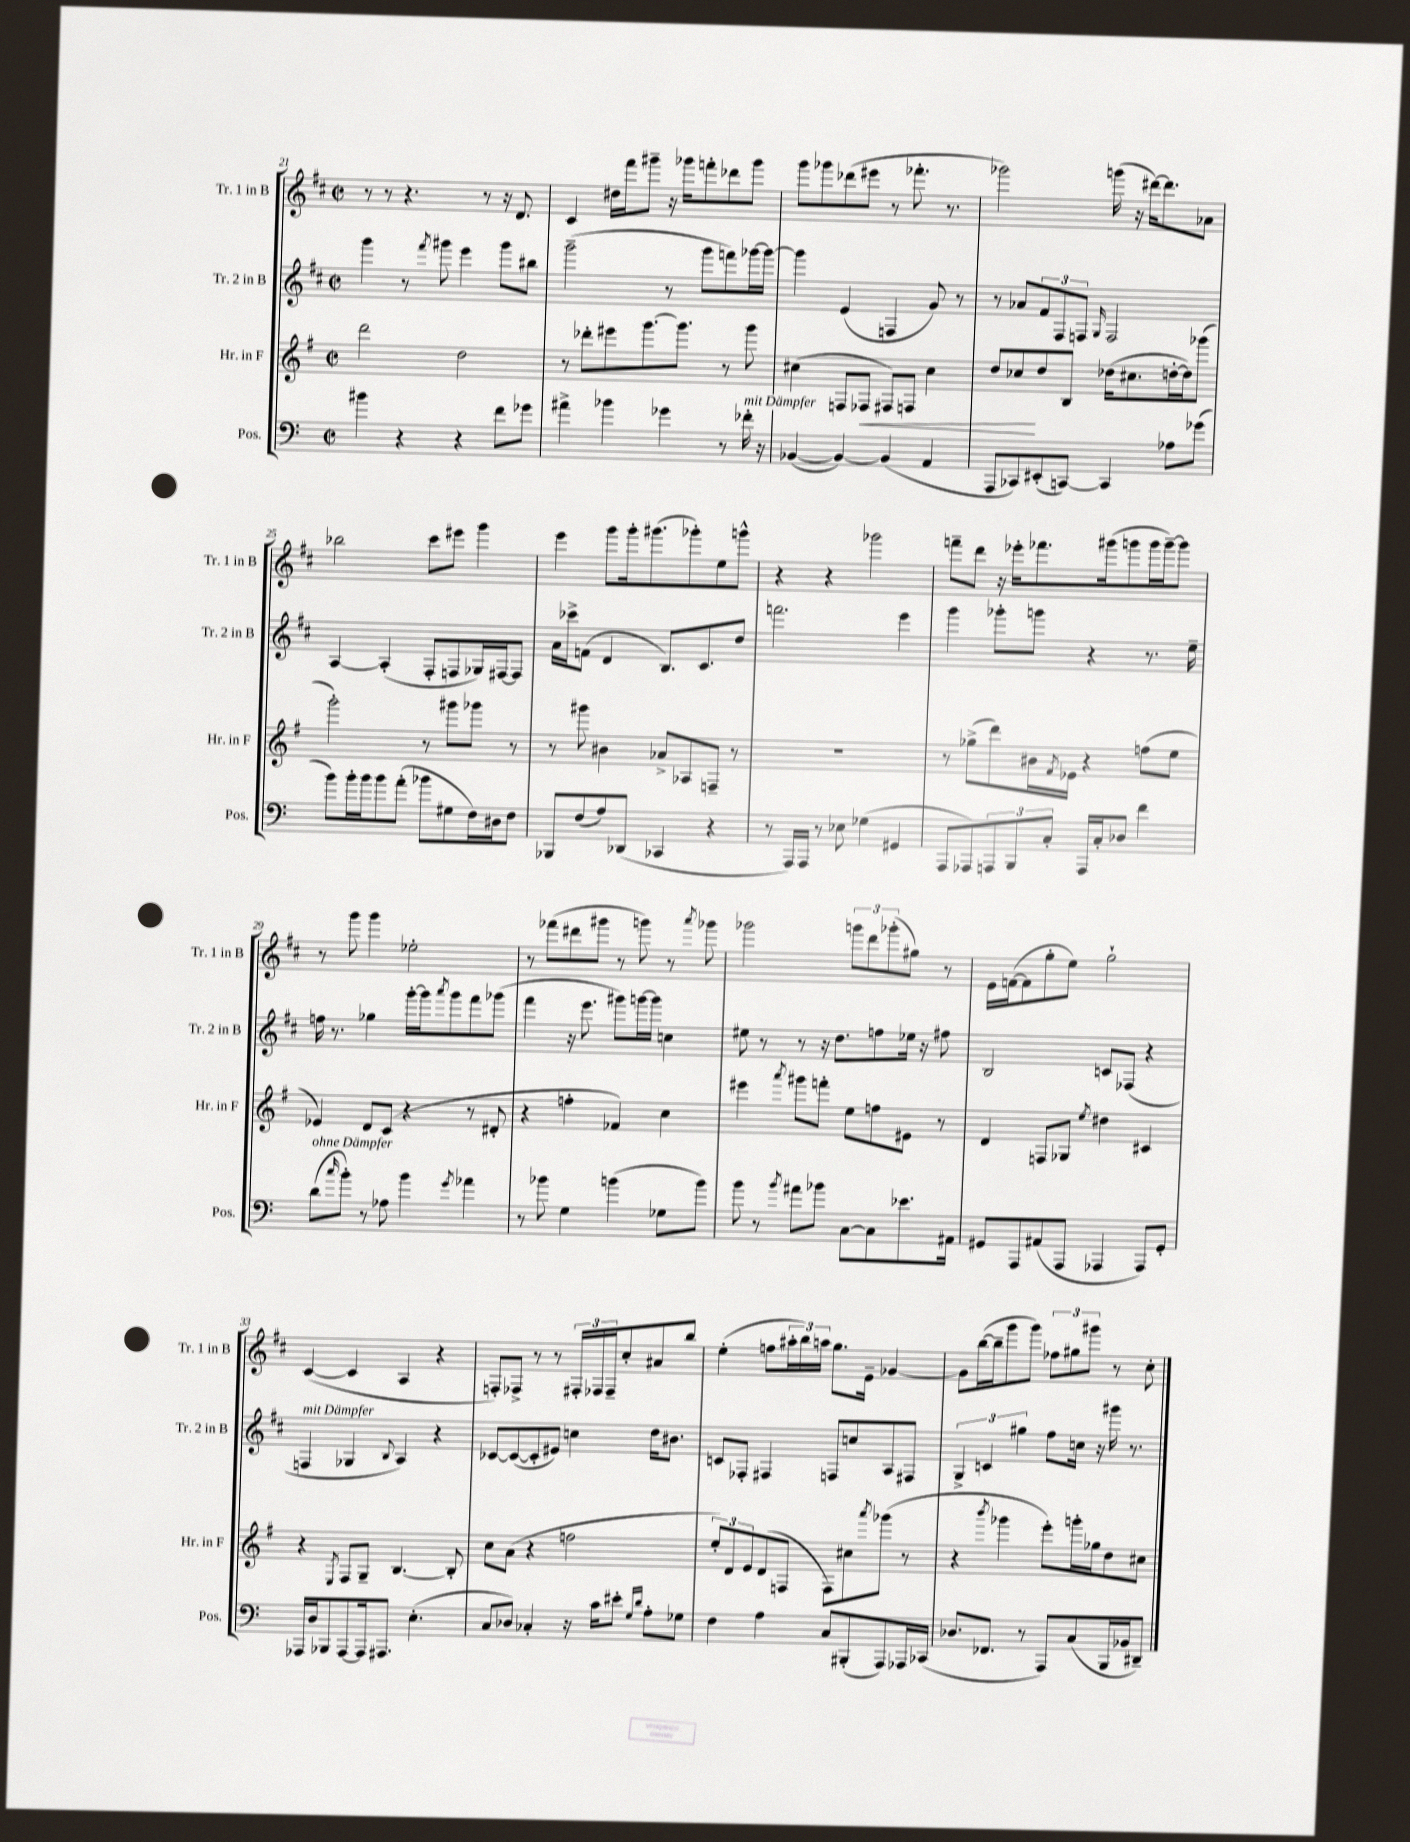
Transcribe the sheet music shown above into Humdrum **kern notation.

**kern	**kern	**kern	**kern
*staff4	*staff3	*staff2	*staff1
*clefF4	*clefG2	*clefG2	*clefG2
*k[]	*k[f#]	*k[f#c#]	*k[f#c#]
*M2/2	*M2/2	*M2/2	*M2/2
*met(c|)	*met(c|)	*met(c|)	*met(c|)
4b#	2ddd	4ggg	8r
.	.	.	8r
4r	.	8r	4.r
.	.	8qfff#	.
.	.	8ggg#	.
4r	2dd	4eee	.
.	.	.	8r
8f	.	8ggg#	16r
.	.	.	8.d
8g-	.	8bb#	.
=	=	=	=
4a#^	8r	(2ggg~	4c#
.	8ddd-'	.	.
4b-	8eee#	.	16dd#
.	.	.	16fff#
.	[8.ggg	.	8ggg#~
4g-	.	8r	16r
.	8.ggg]	.	16ggg-
.	.	8ggg	8fff'
8r	8r	8fff)	8ddd-
16f-'	8ggg	[16ggg-	8ggg-
16r	.	16ggg-_	.
=	=	=	=
([4BB-	(4cc#	4ggg-]	8ggg
.	.	.	8ggg-
4BB-_)	8F	(4e	(8ddd-
.	8F-	.	8eee#
(4BB-]	8F#)	4F	8r
.	8F	.	8.fff-'
4AA	4cc#	8g)	.
.	.	.	8.r
.	.	8r	.
=	=	=	=
8AAA	8dd	8r	2ggg-)
8CC-)	8cc-	8a-	.
(8EE#'	8dd	12f#	.
.	.	12F#	.
[8CC)	8B	.	.
.	.	12F	.
.	.	16qqG	.
4CC]	(16dd-	2F	(16ggg
.	8.cc#	.	16r
.	.	.	[16ddd#)
.	.	.	8.ddd#]
8A-	[16dd'	.	.
.	16dd])	.	.
(8g-	(8ggg-	.	8a-
=	=	=	=
8b)	2ggg')	[4A	2bb-
16b'	.	.	.
16b	.	.	.
8b	.	(4A']	.
(8a'	.	.	.
8b-	8r	8F#'	8ccc#
8G#	8ggg#	8F	8eee#
16F)	8ggg-	16G-)	4ggg
16D#	.	[16F#	.
8F	8r	8F#]	.
=	=	=	=
8BBB-	8r	16a	4eee
.	.	16ccc-^	.
(8F	8ggg#	(8f	.
8A)	4b#	4d	8ggg
(8DD-	.	.	16ggg'
.	.	.	(8.ggg#
4CC-	8a-^	8.B)	.
.	8A-	.	8ggg-')
.	.	8.c#	.
4r	8F~	.	8ee
.	8r	8dd	8ggg^^
=	=	=	=
8r	1r	2.fff	4r
16AAA)	.	.	.
16AAA	.	.	.
8r	.	.	4r
8E-	.	.	.
(4G-	.	.	2ggg-
4GG#	.	4eee	.
=	=	=	=
8AAA	8r	4ggg	8fff~
8AAA-)	(8gg-^	.	8ddd
12AAA	8ddd)	8ggg-'	16r
.	.	.	16eee-'
12BBB	.	.	.
.	16b#	8ggg	8.fff-
12C'	.	.	.
.	8qf#	.	.
.	16e-	.	.
16AAA	4r	4r	.
16C'	.	.	(16ggg#
8D-	.	.	8ggg
4f	(8ff	8.r	16ggg
.	.	.	[16ggg~)
.	8ee	.	8ggg]
.	.	16ee~	.
=	=	=	=
(8d	4e-)	16ff	8r
.	.	8.r	.
16qqcc	.	.	.
8b')	.	.	8ggg
8r	8d	4gg-	4ggg
8A-	(8c	.	.
4b	4r	[16ggg'	2ee-'
.	.	16ggg]	.
.	.	8qaaa	.
.	.	8ggg	.
8qg	.	.	.
4a-	8r	8fff#	.
.	8d#'	(8ggg-	.
=	=	=	=
8r	4r	4fff#	8r
8b-	.	.	(8fff-
4G	4ff'	16r	8ddd#
.	.	8.eee	.
.	.	.	8ggg#
(4b	4f-)	8ggg#)	8r
.	.	[16ggg	8ggg)
.	.	16ggg]	.
8G-	4cc	4cc	8r
.	.	.	8qaaa
8b)	.	.	8ggg-
=	=	=	=
8b	4eee#	8ee#	2ggg-
8r	.	8r	.
8qb	8qaaa	.	.
8a#	8ggg#	8r	.
8b-	8fff'	16r	.
.	.	8.dd	.
[8C	8ee	.	12ggg
.	.	.	12ddd
8C]	8ff	8ff	.
.	.	.	(12ggg-'
8.e-	8e#	16ee-	8gg#)
.	.	16r	.
.	8r	8ff#	8r
16AA#	.	.	.
=	=	=	=
8GG#	4d	2B	16e
.	.	.	([16f
8AAA	.	.	8f]
(8AA#	8F	.	8gg'
8AAA	8G-	.	8ee)
.	8qee	.	.
4AAA-	4dd#	8c	2gg`
.	.	(8F-	.
8AAA-)	4c#	4r	.
8GG#'	.	.	.
=	=	=	=
16AAA-	4r	4F	([4c#
16D	.	.	.
8BBB-	.	.	.
.	8qE	.	.
[8AAA-	8F#	4G-	4c#]
16AAA-]	8G~	.	.
8.AAA#	.	.	.
.	.	8qqB	.
.	[4.B	4A)	4A
(4.E'	.	.	.
.	.	4r	4r
.	8B']	.	.
=	=	=	=
8C	8cc	[8c-	8F')
8D-)	(8a	(8c-_	8F-^
4C-'	4r	8c-']	8r
.	.	8e#)	8r
16r	2ff	4cc	24F#'
.	.	.	24F-
16c	.	.	.
.	.	.	24F-~
8e#'	.	.	8cc#'
16qqG	.	.	.
16qqd	.	.	.
8A'	.	16dd	8a#
.	.	8.b#	.
8G-	.	.	8bb
=	=	=	=
4F	12ee')	8c	(4ee'
.	12d	.	.
.	.	8F-'	.
.	12e	.	.
4A	(8d	4F#	8ff
.	8F	.	24aa#'
.	.	.	24bb)
.	.	.	24aa
8C	8F)	8F	8.gg
(8BBB#'	8cc#	8cc	.
.	.	.	16e~
.	8qaaa	.	.
8AAA)	(8ggg-	8A	[4g-
16AAA-	8r	8F#	.
(16CC-	.	.	.
=	=	=	=
8.D-	4r	6G^	8g-]
.	.	.	([16bb
.	.	6c	.
8.FF-	.	.	16bb~]
.	8qbbb	.	.
.	4ggg-	.	8ggg
.	.	6gg#	.
8r	.	.	8ggg)
8AAA)	8eee')	8ff#	12ff-
.	.	.	12gg#
(8C	16ggg'	16cc	.
.	.	.	12ggg#
.	16gg-	16r	.
16BBB	8dd	16ggg#	8r
16BB-	.	8.r	.
8DD#~)	8cc#	.	8cc#'
==	==	==	==
*-	*-	*-	*-
